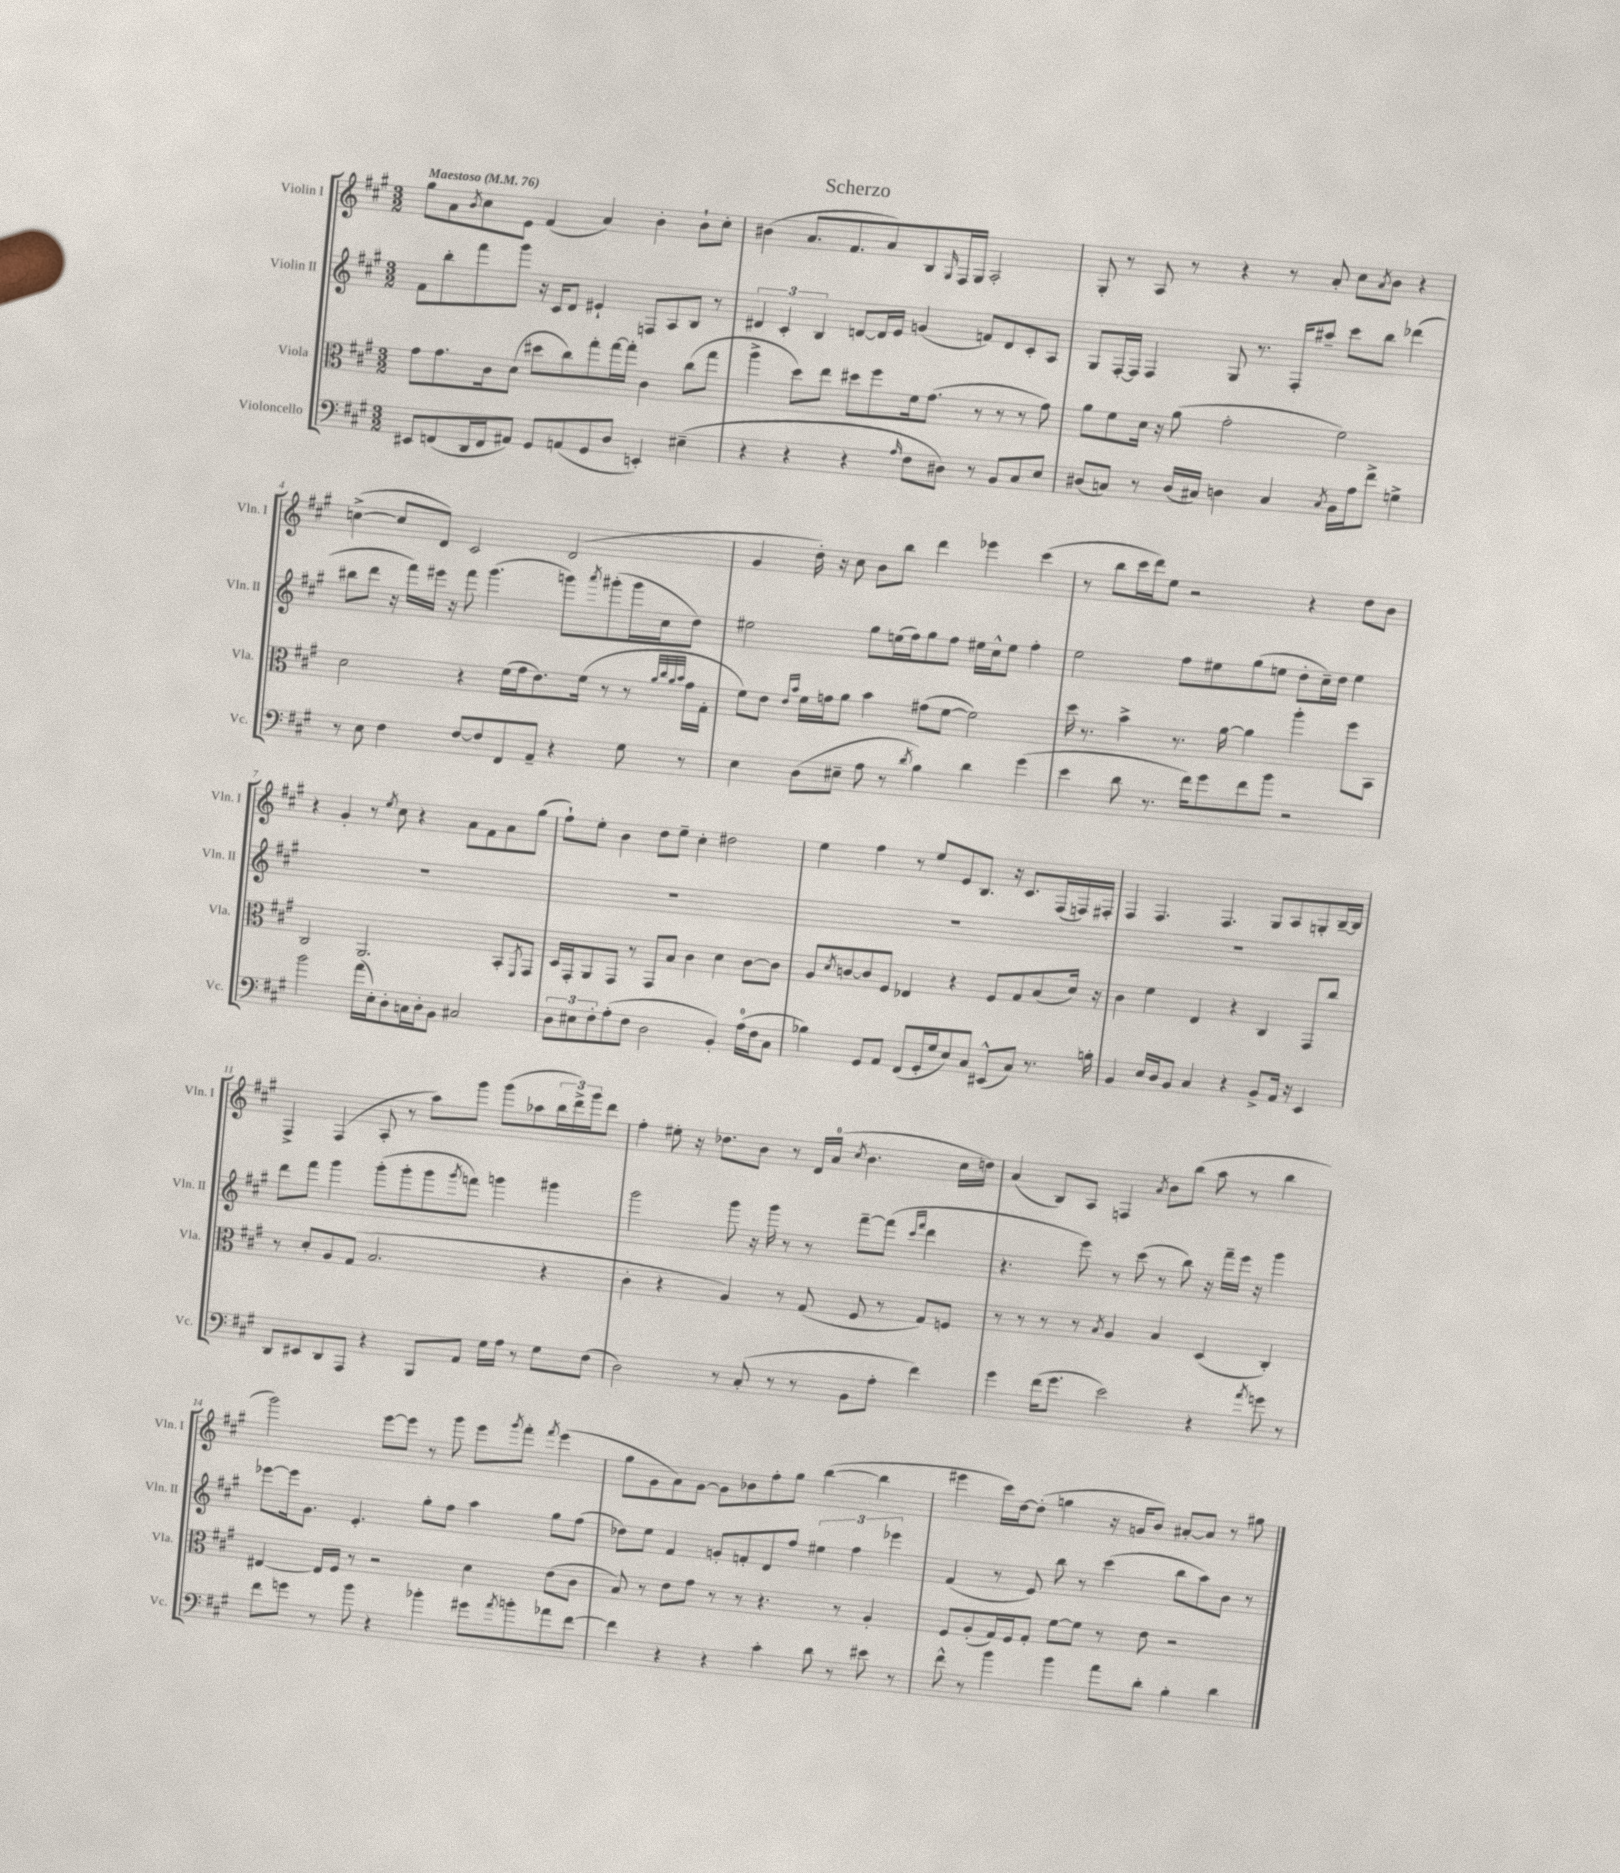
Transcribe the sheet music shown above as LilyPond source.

\header { title = "Scherzo" }
<<
\new StaffGroup <<
\new Staff = "s0" \with { instrumentName = "Violin I" shortInstrumentName = "Vln. I" } {
    \clef treble \key a \major \numericTimeSignature \time 3/2 \tempo "Maestoso" 4 = 76
    gis''8 a'8 \acciaccatura { b'8 } cis''8 e'8 fis'4( a'4) b'4-. b'8-! cis''8-. |
    bis'4( a'8. fis'8. a'8) b8 \grace { gis16 } fis16 gis16 a2-. |
    gis8-. r8 a8 r8 r4 r8 a'8-. cis''8 \acciaccatura { a'8 } b'8 r4 |
    c''4~->( c''8 d'8) cis'2 d'2( |
    gis'4 d''16-.) r16 cis''8 b'8 b''8 d'''4 ees'''4 cis'''4( |
    r8 b''8 cis'''16 d'''16) e''8 r2 r4 d''8 b'8 |
    r4 gis'4-. r8 \acciaccatura { e''8 } cis''8 r4 a'8 fis'8 a'8 gis''8( |
    fis''8-!) e''8-. b'4 d''8 e''8-- cis''4-. dis''2 |
    e''4 fis''4 r8 e''8 e'8 b8. r16 cis'8. fis16( f16) fis16-. |
    fis4 fis4. fis4. gis8 a8 g8-. b16~-- b16 |
    fis4-> fis4( a8-. r8 a''8) gis'''8 gis'''8( aes''8 \tuplet 3/2 { b''16 d'''16->) gis'''16 } d'''8 |
    fis''4-. eis''8-. r16 des''8. b'8 r8 d'16 a'16-0( \acciaccatura { cis''8 } b'4. cis''16 d''16) |
    a'4( b8) a8 f4 \acciaccatura { a'8 } b'8 b''8( a''8 r8 b''4 |
    gis'''2) e'''8~ e'''8 r8 gis'''8 e'''8 \acciaccatura { gis'''8 } fis'''8-. \acciaccatura { fis'''8 } e'''4( |
    gis''8 gis'8 a'8) gis'8~ gis'8 bes'8 fis''8-. gis''8 b''4~( b''4 |
    eis'''4 cis'''16) d''16~ d''8-.( g''4 r16 g'16 b'8) ais'8~-. ais'8 r8 gis''8 \bar "|." |
}
\new Staff = "s1" \with { instrumentName = "Violin II" shortInstrumentName = "Vln. II" } {
    \clef treble \key a \major \numericTimeSignature \time 3/2
    fis'8 b''8-. fis'''8 gis'''8 r16 cis'16 d'8 eis'4-! f8 a8 b8 r8 |
    \tuplet 3/2 { dis'4 cis'4-. b4 } d'8~ d'16 e'16 g'4( f'8) d'8 cis'8-. a8 |
    gis8 fis16~-. fis16 fis4 gis8 r8. fis16-. ais''8-- cis'''8 b''8 des'''4( |
    bis''8 d'''8 r16 fis'''16) eis'''16 r16 fis'''8 gis'''4.( g'''8) \acciaccatura { a'''8 } gis'''8-.( gis'''16 cis''16 d''8) |
    eis''2 gis''8 e''16( fis''16) gis''8 fis''8 eis''16 cis''16-^ eis''8 fis''4-. |
    e''2 fis''8 eis''8 gis''8( e''8 d''8-. cis''16--) d''16 e''4 |
    R1. |
    R1. |
    R1. |
    R1. |
    d'''8 fis'''8 gis'''4 gis'''8-.( gis'''8-. gis'''8 \acciaccatura { gis'''8 } f'''8) g'''4 gis'''4 |
    gis'''2 gis'''8 r16 gis'''16 r8 r8 fis'''8~-- fis'''8( \grace { cis'''16 fis'''16 } d'''4 |
    r4. e'''8) r8 cis'''8( r8 b''8) r16 fis'''16-- e'''16 r16 gis'''4 |
    ees'''8~ ees'''16 gis'8. e'4.-. gis''8-. fis''8 a''4 gis''8 fis''8( |
    des''8) e''8 fis'4 g'8-. f'8-. d'8 fis''8 \tuplet 3/2 { eis''4 fis''4 ees'''4 } |
    fis'4( r8 e'8) b''8 r8 cis'''4( b''8 a''8) b'8 r8 \bar "|." |
}
\new Staff = "s2" \with { instrumentName = "Viola" shortInstrumentName = "Vla." } {
    \clef alto \key a \major \numericTimeSignature \time 3/2
    gis'8 gis'8. cis'16 d'8( dis''8 cis''8) gis''8-. gis''16~ gis''16-. cis'4 cis''8( gis''8 |
    a''4-> d''8) e''8 dis''8 fis''8 fis'16 gis'8.( r8 r8 r8 gis'8) |
    a'8 fis'8 d'16 r16 a'8( gis'2-. fis'2) |
    d'2 r4 fis'16( gis'16 e'8.) fis'16( r8 r8 \grace { a'32 cis''32 a'32 b'32 } gis'16 gis16-. |
    fis'8) e'8 \grace { e'16 b'16 } fis'16 g'16 a'8 b'4 gis'8( fis'8~ fis'2) |
    d''16 r8. b'4-> r8. a'16~ a'4 a''4-. fis''8 b,8 |
    cis2 a,2. b,8-. \acciaccatura { fis,8 } gis,8 |
    d16 gis,16-. a,8 gis,8 r8 gis,8 b8 cis'4 d'4 cis'8~ cis'8 |
    a8 \acciaccatura { d'8 } c'8~ c'8 fis8 ees4 r4 fis8 gis8 b8( d'16) r16 |
    cis'4 fis'4 e4 r4 cis4 gis,8 cis''8 |
    r8 d'8-. a8 gis8( b2. r4 |
    cis'4-. r4 a4) r8 gis8( fis8 r8 gis8) f8 |
    r8 r8 r8 r8 \acciaccatura { b8 } a4 b4 d4( cis4-.) |
    eis4~ eis16 fis16 r8 r2 d'4 e'8( cis'8 |
    b8) r8 e'8 gis'8 r8 r8 r4. r8 a4-. |
    fis8 a8-.( gis16) fis16 gis8-. fis'8~ fis'8 r8 e'8 r2 \bar "|." |
}
\new Staff = "s3" \with { instrumentName = "Violoncello" shortInstrumentName = "Vc." } {
    \clef bass \key a \major \numericTimeSignature \time 3/2
    eis,8 f,8( d,16 f,16 ais,8) gis,8 a,8( gis,8 d8 e,4-.) eis4--( |
    r4 r4 r4 \grace { a16 } fis8 dis8) r8 b,8 cis8 e8 |
    dis8( c8) r8 dis16( cis16) d4 cis4 \acciaccatura { cis8 } b,16 a16 fis'8-> g4-> |
    r8 e8 fis4 fis8~ fis8 fis,8 a,8-- r4 gis8 r8 |
    e4 d8( eis8-- a8 r8 \acciaccatura { d'8 } b4) d'4 gis'4( |
    e'4 d'8 r8. fis'16) gis'8 fis'8 b'8 r2 |
    b'2 a'16( e16-.) d8-. c16 d16-. b,8 cis2 |
    \tuplet 3/2 { d8 eis8 fis8-. } a8-.( fis8 d2 b,4-.) a16-0( fis16 cis8 |
    bes4) gis,8 a,8 fis,8( gis,16-. gis16 e8) cis8 eis,8-^( cis8) r8. b16-. |
    b,4 e16 d16 b,8 cis4 r4 b,8-> a,16 r16 e,4 |
    d,8 eis,8 d,8 a,,8 r4 b,,8 a,8 gis16 a16 r8 gis8 fis8( |
    d2) r8 cis8-.( r8 r8 b,8 a8-. fis'4) |
    gis'4 fis'16( gis'8. e'2) r4 \acciaccatura { a'8 } g'8 r8 |
    fis'8 g'8 r8 b'8 r4 bes'4-. gis'8 \acciaccatura { a'8 } b'8-. aes'8 fis'8~ |
    fis'4 r4 r4 cis'4-. d'8 r8 eis'8 r8 |
    fis'8-^ r8 b'4 b'4 a'8 d'8-. b4-. d'4 \bar "|." |
}
>>
>>
